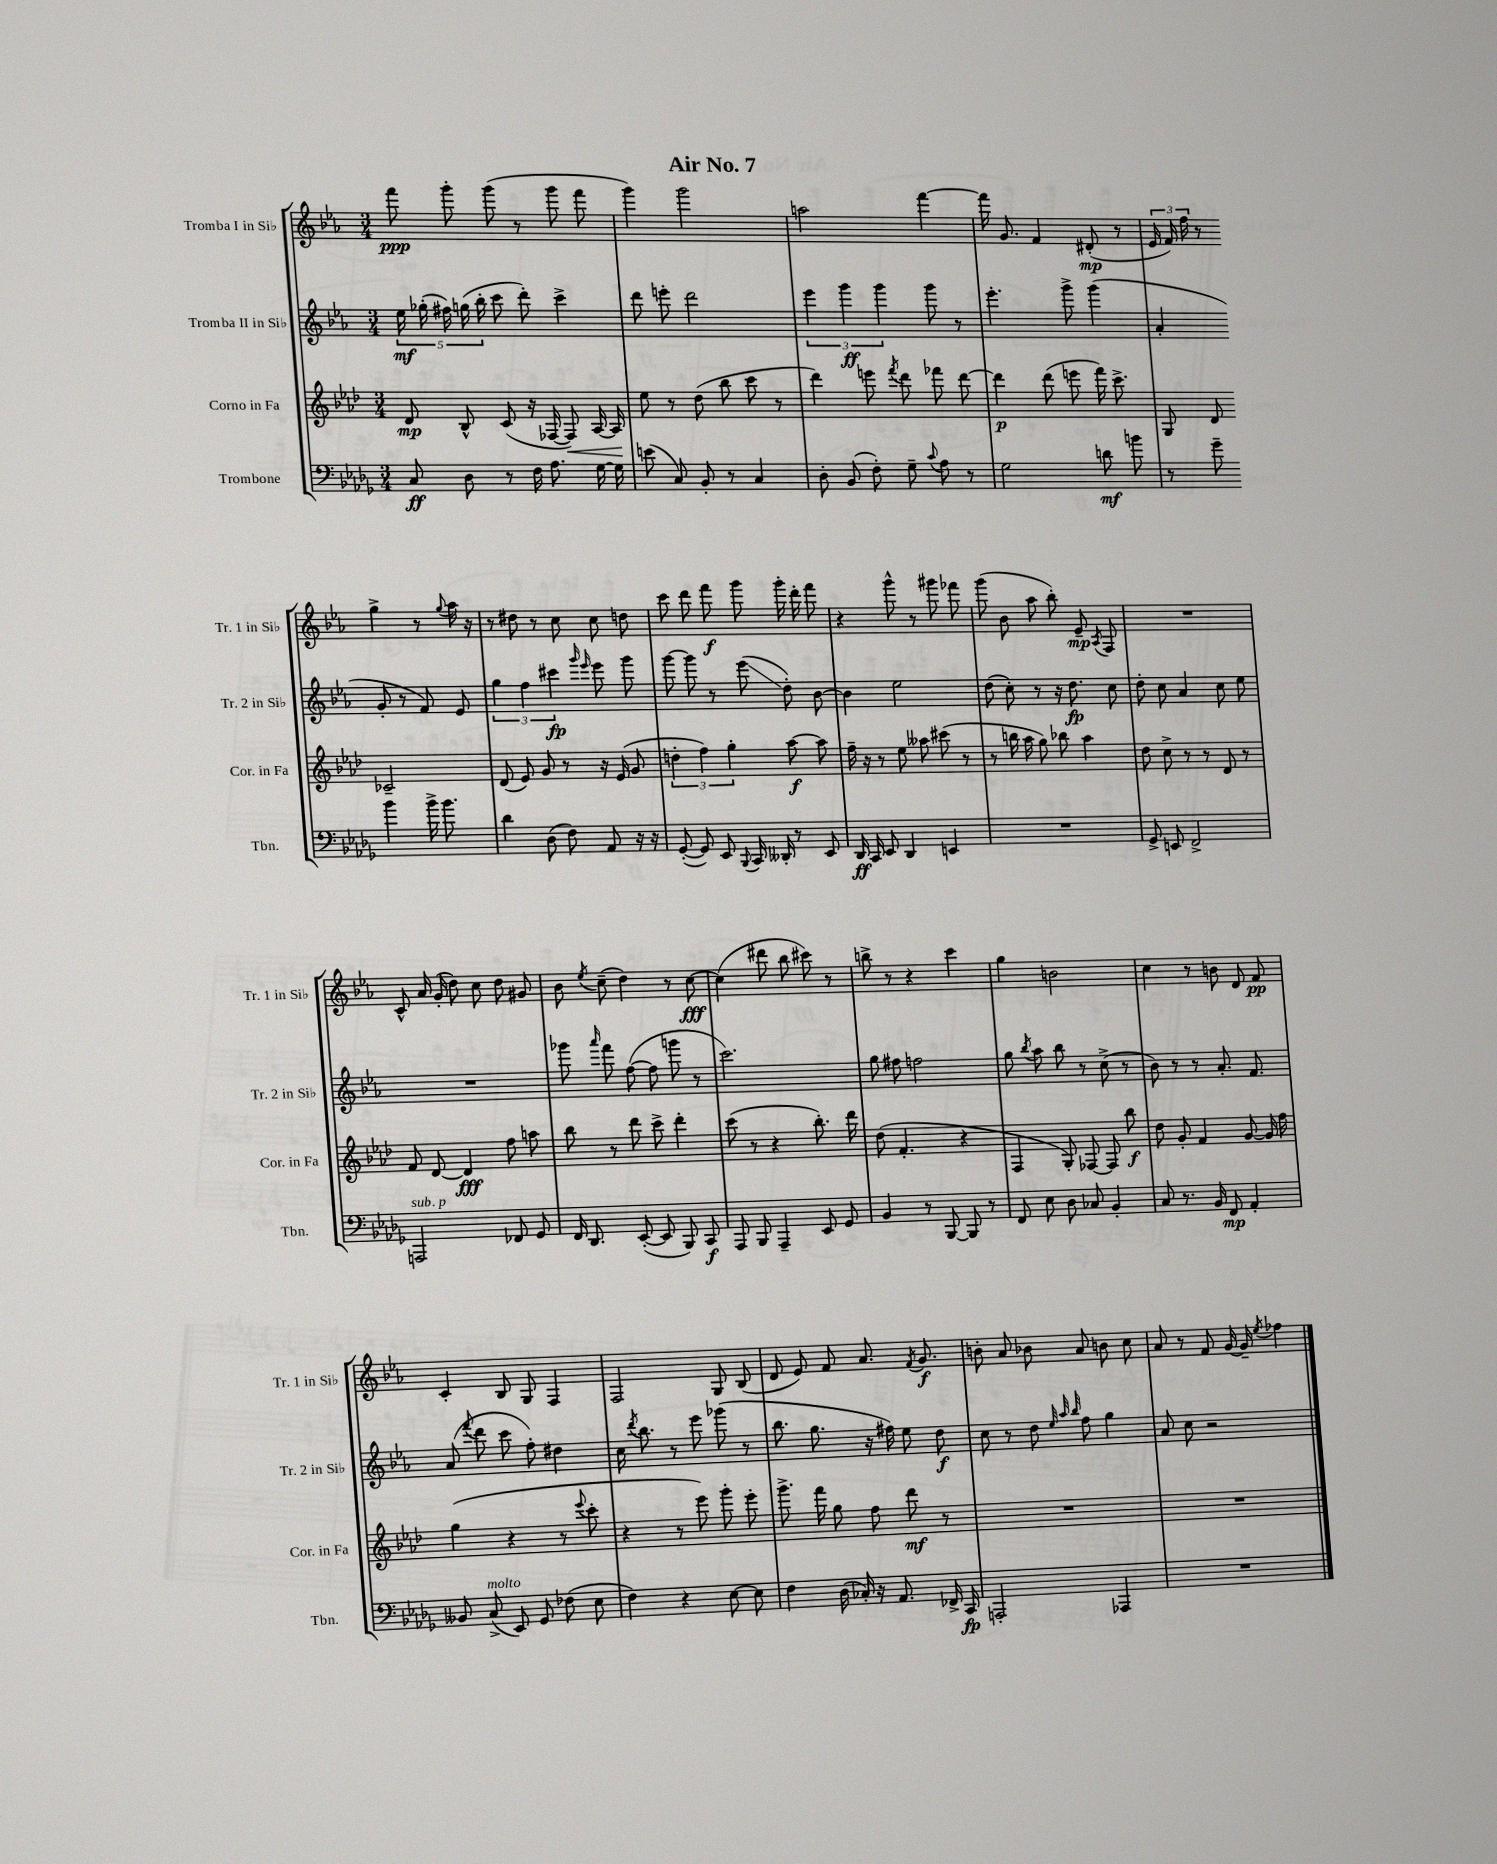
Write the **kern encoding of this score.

**kern	**kern	**kern	**kern
*staff4	*staff3	*staff2	*staff1
*clefF4	*clefG2	*clefG2	*clefG2
*k[b-e-a-d-g-]	*k[b-e-a-d-]	*k[b-e-a-]	*k[b-e-a-]
*M3/4	*M3/4	*M3/4	*M3/4
8C	8d-	20ee-	8fff
.	.	(20gg-'	.
.	.	20ff#)	.
8D-	8B-^^	.	8ggg'
.	.	(20gg	.
.	.	20bb-'	.
8r	(8c	8ccc	(8ggg
16F	16r	8ddd')	8r
8.A-	[16F-	.	.
.	8F-])	4ccc^	8ggg
[16G-	[16A-	.	8fff
16G-]	16A-]	.	.
=	=	=	=
(8e	8ee-	8ddd	4ggg)
8C)	8r	8eee'	.
8BB-'	(8dd-	2ddd	2ggg
8r	8bb-	.	.
4C	8ccc	.	.
.	8r	.	.
=	=	=	=
8D-'	4ddd-)	6eee-	2aa
(8BB-	.	.	.
.	.	6ggg	.
8F')	8eee	.	.
.	.	6ggg	.
.	8qfff	.	.
8G-~	8ddd-	.	.
8qqc	.	.	.
8A-	8fff-	8ggg	[4fff
8r	[8ddd-	8r	.
=	=	=	=
2G-	4ddd-]	4.eee-'	16fff]
.	.	.	8.g
.	(8ddd-	.	4f
.	8eee	8ggg^	.
8d	16fff)	(4ggg	(8d#'
.	8.ccc^	.	.
8b	.	.	8r
=	=	=	=
8r	8G	4a-'	24e-
.	.	.	24f)
.	.	.	24ff
8g-~	8d-	.	8r
4b-	2c-~	8g'	4gg^
.	.	8r	.
16b-^	.	8f)	8r
8.b-	.	.	.
.	.	.	8qqgg
.	.	8e-	16aa-
.	.	.	16r
=	=	=	=
4d-	(8d-	6gg	8r
.	8e-)	.	8dd#
.	.	6ff	.
(8D-	8g	.	8r
.	.	6ccc#	.
8F)	8r	.	8cc
.	.	16qqggg	.
.	.	16qqeee-	.
8AA-	16r	8eee-	8cc
.	(16e-	.	.
16r	8g	8ggg	8dd
16r	.	.	.
=	=	=	=
([8GG-'	6dd'	[8ggg	8ccc
8GG-])	.	8ggg]	8ddd
.	6ff)	.	.
8EE-	.	8r	8fff
.	6gg'	.	.
8qqBBB-	.	.	.
16CC	.	(8eee-	8ggg
16DD--'	.	.	.
8r	[8aa-	8dd')	16ggg'
.	.	.	16ddd'
8EE-	8aa-]	[8b-	8fff
=	=	=	=
16DD-	16ff~	4b-]	4r
16CC	16r	.	.
8EE-	8r	.	.
4DD-	8ee-	2ee-	8ggg^^
.	8aa--	.	8r
4EE	(8ccc#	.	8ggg#
.	8r	.	8fff-
=	=	=	=
2.r	8r	(8dd	(8ggg
.	16bb	8cc')	8b-
.	16aa-	.	.
.	8gg)	8r	8aa-
.	8bb-	16r	8bb-')
.	.	8.dd	.
.	4aa-	.	8e-~
.	.	.	8qA-
.	.	8cc	8F
=	=	=	=
8GG-^	8dd-	8dd'	2.r
8EE	8cc^	8cc	.
2FF^	8r	4a-	.
.	8r	.	.
.	8d-	8cc	.
.	8r	8ee-	.
=	=	=	=
2AAA	8f	2.r	8c^^
.	[8d-	.	16a-
.	.	.	(16g'
.	4d-]	.	8dd)
.	.	.	8cc
8FF-	8ff	.	8dd
8GG-	8aa	.	8g#
=	=	=	=
16FF	8bb-	8ggg-	8b-
8.DD-	.	.	.
.	.	16qqaaa-	8qee-
.	8r	8fff	(8cc~
([8EE-'	8ddd-	([8ff	4dd)
8EE-]	8ccc^	8ff]	.
8BBB-)	4ddd-'	8ggg	8r
8CC	.	8r	[8cc
=	=	=	=
8AAA-	(8ccc	2.ccc)	(4cc]
8BBB-	8r	.	.
4AAA-~	4r	.	8ddd#
.	.	.	8bb-
8EE-	8.bb-')	.	8ccc#)
8GG-	.	.	8r
.	16ddd-	.	.
=	=	=	=
4BB-	(8dd-	8gg	8bb^
.	4.f'	8ff#	8r
8r	.	2ff	4r
[8BBB-	.	.	.
8BBB-]	4r	.	4ccc
8r	.	.	.
=	=	=	=
8FF	4F	8gg	4gg
.	.	8qbb-	.
8E-	.	8aa-	.
8D-	8G')	8bb-	2b
8C-	[8F-	8r	.
4BB-'	8F-]	(8cc^	.
.	8bb-	8r	.
=	=	=	=
8C	8dd-	8b-)	4cc
8.r	8g'	8r	.
.	4f	8r	8r
16BB-	.	.	.
8FF	.	8.a-'	8b
4AA-'	[8g	.	8d
.	.	8.f	.
.	16g]	.	8f
.	16ff	.	.
=	=	=	=
8BB--	(4gg	(8a-	4c'
.	.	8qqfff	.
(8C^	.	8ddd	.
8EE-)	4r	8ccc	8B-
8GG-	.	8ff')	8G
(8F-	8r	4dd#	4F
.	8qqeee-	.	.
8E-	8ccc'	.	.
=	=	=	=
4F)	4r	16cc	2F
.	.	8qddd	.
.	.	8.bb-	.
4r	8r	8r	.
.	8eee-)	8eee-	.
[8E-	8ggg'	(8ggg-	8G
8E-]	8eee-'	8r	(8B-
=	=	=	=
4F	8.ggg^	8.bb-	8d
.	.	.	8e-)
.	16fff	8.gg	.
(16D-	8gg	.	8f
16C-')	.	.	.
16r	8ff	16r	8.a-
8.AA-	.	16ff#)	.
.	8ddd-	8ee-	.
.	.	.	8qf
.	.	.	8.g
16FF-^	8r	8dd	.
16CC	.	.	.
=	=	=	=
2AAA'	2.r	8cc	8b'
.	.	8r	8a-
.	.	8dd	8b-
.	.	32qqee-	.
.	.	32qqaa-	.
.	.	32qqbb-	.
.	.	8ff	8a-
4AAA-	.	4gg	8b
.	.	.	8cc
=	=	=	=
2.r	2.r	8a-	8a-
.	.	8cc	8r
.	.	2r	8f
.	.	.	[16g
.	.	.	16g~]
.	.	.	8qee-
.	.	.	4ff-
==	==	==	==
*-	*-	*-	*-
